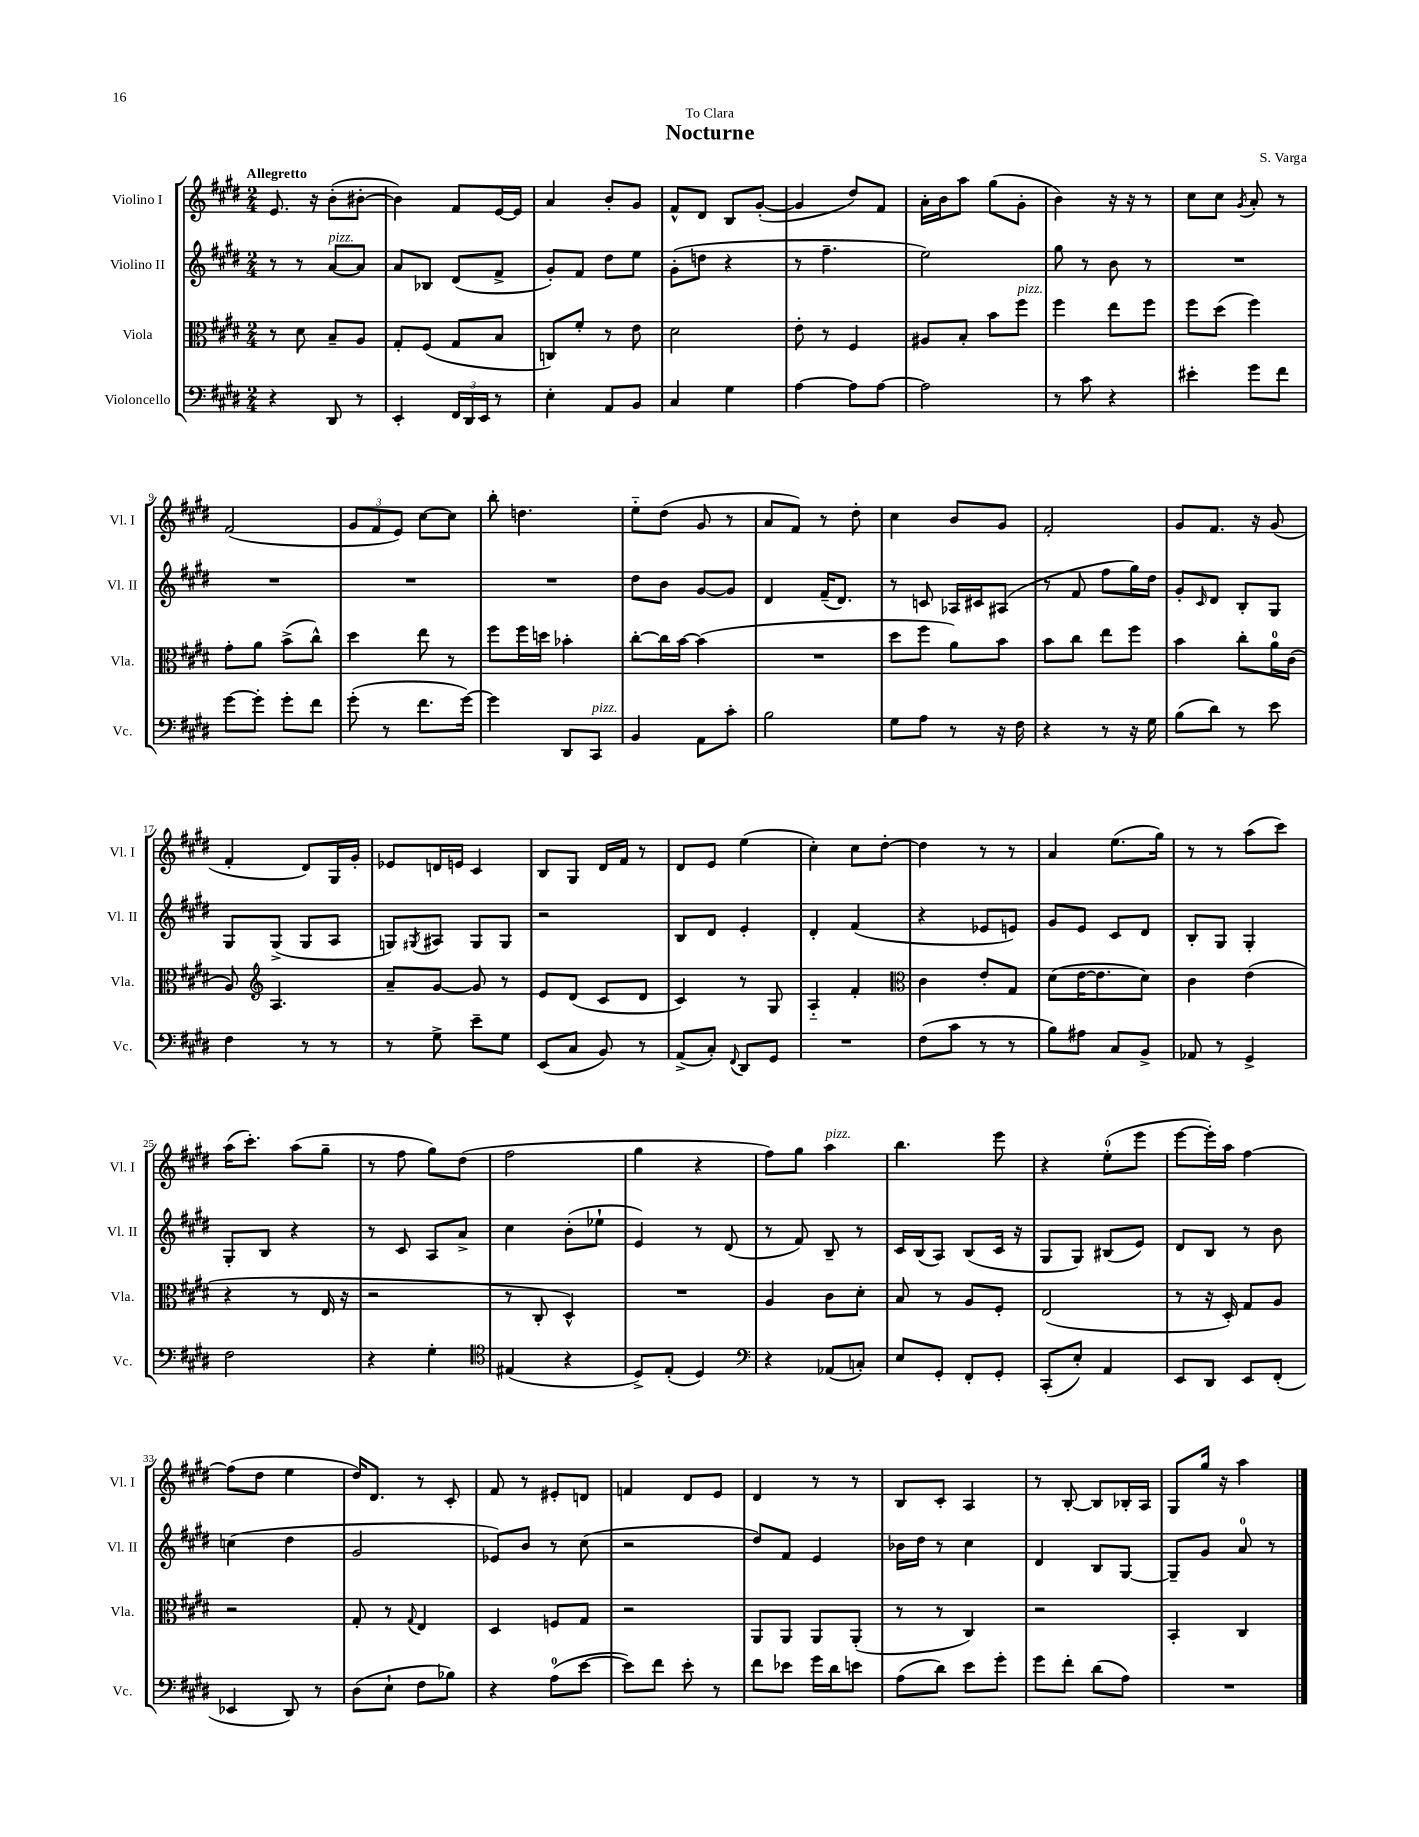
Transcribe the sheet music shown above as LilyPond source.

\header { title = "Nocturne" composer = "S. Varga" dedication = "To Clara" }
<<
\new StaffGroup <<
\new Staff = "s0" \with { instrumentName = "Violino I" shortInstrumentName = "Vl. I" } {
    \clef treble \key e \major \numericTimeSignature \time 2/4 \tempo "Allegretto"
    e'8. r16 b'8-.( bis'8~-. |
    bis'4) fis'8 e'16~ e'16 |
    a'4 b'8-. gis'8 |
    fis'8-^ dis'8 b8 gis'8~-.( |
    gis'4 dis''8) fis'8 |
    a'16-. b'16 a''8 gis''8( gis'8-. |
    b'4) r16 r16 r8 |
    cis''8 cis''8 \acciaccatura { gis'8 } a'8-. r8 |
    fis'2( |
    \tuplet 3/2 { gis'8 fis'8 e'8) } cis''8~ cis''8 |
    b''8-. d''4. |
    e''8-_ dis''8( gis'8 r8 |
    a'8 fis'8) r8 dis''8-. |
    cis''4 b'8 gis'8 |
    fis'2-. |
    gis'8 fis'8. r16 gis'8( |
    fis'4-. dis'8) gis16 gis'16-. |
    ees'8 d'16 e'16 cis'4 |
    b8 gis8 dis'16 fis'16 r8 |
    dis'8 e'8 e''4( |
    cis''4-.) cis''8 dis''8~-. |
    dis''4 r8 r8 |
    a'4 e''8.( gis''16) |
    r8 r8 a''8( cis'''8) |
    a''16( cis'''8.-.) a''8( gis''8-- |
    r8 fis''8 gis''8) dis''8( |
    fis''2 |
    gis''4 r4 |
    fis''8) gis''8 a''4^\markup { \italic "pizz." } |
    b''4. e'''8 |
    r4 e''8-0-.( e'''8 |
    e'''8~ e'''16-.) a''16 fis''4~ |
    fis''8( dis''8 e''4 |
    dis''16) dis'8. r8 cis'8-. |
    fis'8 r8 eis'8-. d'8 |
    f'4 dis'8 e'8 |
    dis'4 r8 r8 |
    b8 cis'8-. a4 |
    r8 b8~-. b8 bes16-. a16 |
    gis8 gis''16 r16 a''4 \bar "|." |
}
\new Staff = "s1" \with { instrumentName = "Violino II" shortInstrumentName = "Vl. II" } {
    \clef treble \key e \major \numericTimeSignature \time 2/4
    r8 r8 a'8~^\markup { \italic "pizz." } a'8 |
    a'8 bes8 dis'8( fis'8-> |
    gis'8-.) fis'8 dis''8 e''8 |
    gis'8-.( d''8 r4 |
    r8 fis''4.-- |
    e''2) |
    gis''8 r8 b'8 r8 |
    R2 |
    R2 |
    R2 |
    R2 |
    dis''8 b'8 gis'8~ gis'8 |
    dis'4 fis'16--( dis'8.) |
    r8 c'8 aes16 cis'16 ais8( |
    r8 fis'8 fis''8 gis''16) dis''16 |
    gis'8-. \grace { cis'16 } dis'8 b8-. gis8 |
    gis8 gis8->( gis8 a8 |
    g8) \acciaccatura { gis8 } ais8 gis8 gis8 |
    r2 |
    b8 dis'8 e'4-. |
    dis'4-. fis'4( |
    r4 ees'8 e'8) |
    gis'8 e'8 cis'8 dis'8 |
    b8-. gis8 gis4-. |
    gis8-. b8 r4 |
    r8 cis'8 a8 a'8-> |
    cis''4 b'8-.( ees''8-! |
    e'4) r8 dis'8( |
    r8 fis'8) b8-- r8 |
    cis'16 b16( a8) b8( cis'16 r16 |
    gis8 gis8) bis8( e'8) |
    dis'8 b8 r8 b'8 |
    c''4( dis''4 |
    gis'2 |
    ees'8) b'8 r8 cis''8( |
    r2 |
    dis''8) fis'8 e'4 |
    bes'16 dis''16 r8 cis''4 |
    dis'4 b8 gis8~ |
    gis8-- gis'8 a'8-0 r8 \bar "|." |
}
\new Staff = "s2" \with { instrumentName = "Viola" shortInstrumentName = "Vla." } {
    \clef alto \key e \major \numericTimeSignature \time 2/4
    r8 dis'8 b8-- a8 |
    gis8-. fis8( gis8 b8 |
    c8) fis'8-. r8 e'8 |
    dis'2 |
    e'8-. r8 fis4 |
    ais8 b8-. b'8 fis''8^\markup { \italic "pizz." } |
    fis''4 e''8 fis''8 |
    fis''8 dis''8( fis''4) |
    gis'8-. a'8 b'8->( cis''8-^) |
    dis''4 e''8 r8 |
    fis''8 fis''16 d''16 bes'4-. |
    cis''8~-. cis''16 b'16~ b'4( |
    R2 |
    dis''8 fis''8 a'8) b'8 |
    b'8 cis''8 e''8 fis''8 |
    b'4 cis''8-. a'16-0 cis'16( |
    a8) \clef treble a4. |
    a'8-- gis'8~ gis'8 r8 |
    e'8 dis'8( cis'8 dis'8 |
    cis'4) r8 gis8 |
    a4-_ fis'4-. |
    \clef alto cis'4 e'8-. gis8 |
    dis'8( e'16~ e'8. dis'8) |
    cis'4 e'4( |
    r4 r8 e16 r16 |
    r2 |
    r8 cis8-. dis4-^) |
    R2 |
    a4 cis'8 dis'8-. |
    b8 r8 a8 fis8-. |
    e2( |
    r8 r16 dis16-.) gis8 a8 |
    r2 |
    gis8-. r8 \appoggiatura { gis8 } e4 |
    dis4 f8 gis8 |
    r2 |
    a,8 a,8 a,8 a,8-.( |
    r8 r8 cis4) |
    r2 |
    b,4-. cis4 \bar "|." |
}
\new Staff = "s3" \with { instrumentName = "Violoncello" shortInstrumentName = "Vc." } {
    \clef bass \key e \major \numericTimeSignature \time 2/4
    r4 dis,8 r8 |
    e,4-. \tuplet 3/2 { fis,16 dis,16 e,16 } r8 |
    e4-. a,8 b,8 |
    cis4 gis4 |
    a4~ a8 a8~ |
    a2 |
    r8 cis'8 r4 |
    eis'4-. gis'8 fis'8 |
    gis'8~ gis'8-. gis'8-. fis'8 |
    gis'8-.( r8 fis'8. gis'16~) |
    gis'4 dis,8 cis,8^\markup { \italic "pizz." } |
    b,4 a,8 cis'8-. |
    b2 |
    gis8 a8 r8 r16 fis16 |
    r4 r8 r16 gis16 |
    b8( dis'8) r8 e'8 |
    fis4 r8 r8 |
    r8 gis8-> e'8-- gis8 |
    e,8( cis8 b,8) r8 |
    a,8->( cis8-.) \appoggiatura { fis,8 } dis,8 gis,8 |
    R2 |
    fis8( cis'8 r8 r8 |
    b8) ais8 cis8 b,8-> |
    aes,8 r8 gis,4-> |
    fis2 |
    r4 gis4-. |
    \clef tenor eis4( r4 |
    dis8->) e8-.( dis4) |
    \clef bass r4 aes,8( c8-.) |
    e8 gis,8-. fis,8-. gis,8-. |
    cis,8-.( e8-.) a,4 |
    e,8 dis,8 e,8 fis,8-.( |
    ees,4 dis,8) r8 |
    dis8( e8-! fis8 bes8) |
    r4 a8-0( e'8~ |
    e'8) fis'8 e'8-. r8 |
    fis'8 ees'8 gis'16 dis'16 e'8 |
    a8( dis'8) e'8 gis'8-. |
    gis'8 fis'8-. dis'8( a8) |
    R2 \bar "|." |
}
>>
>>
